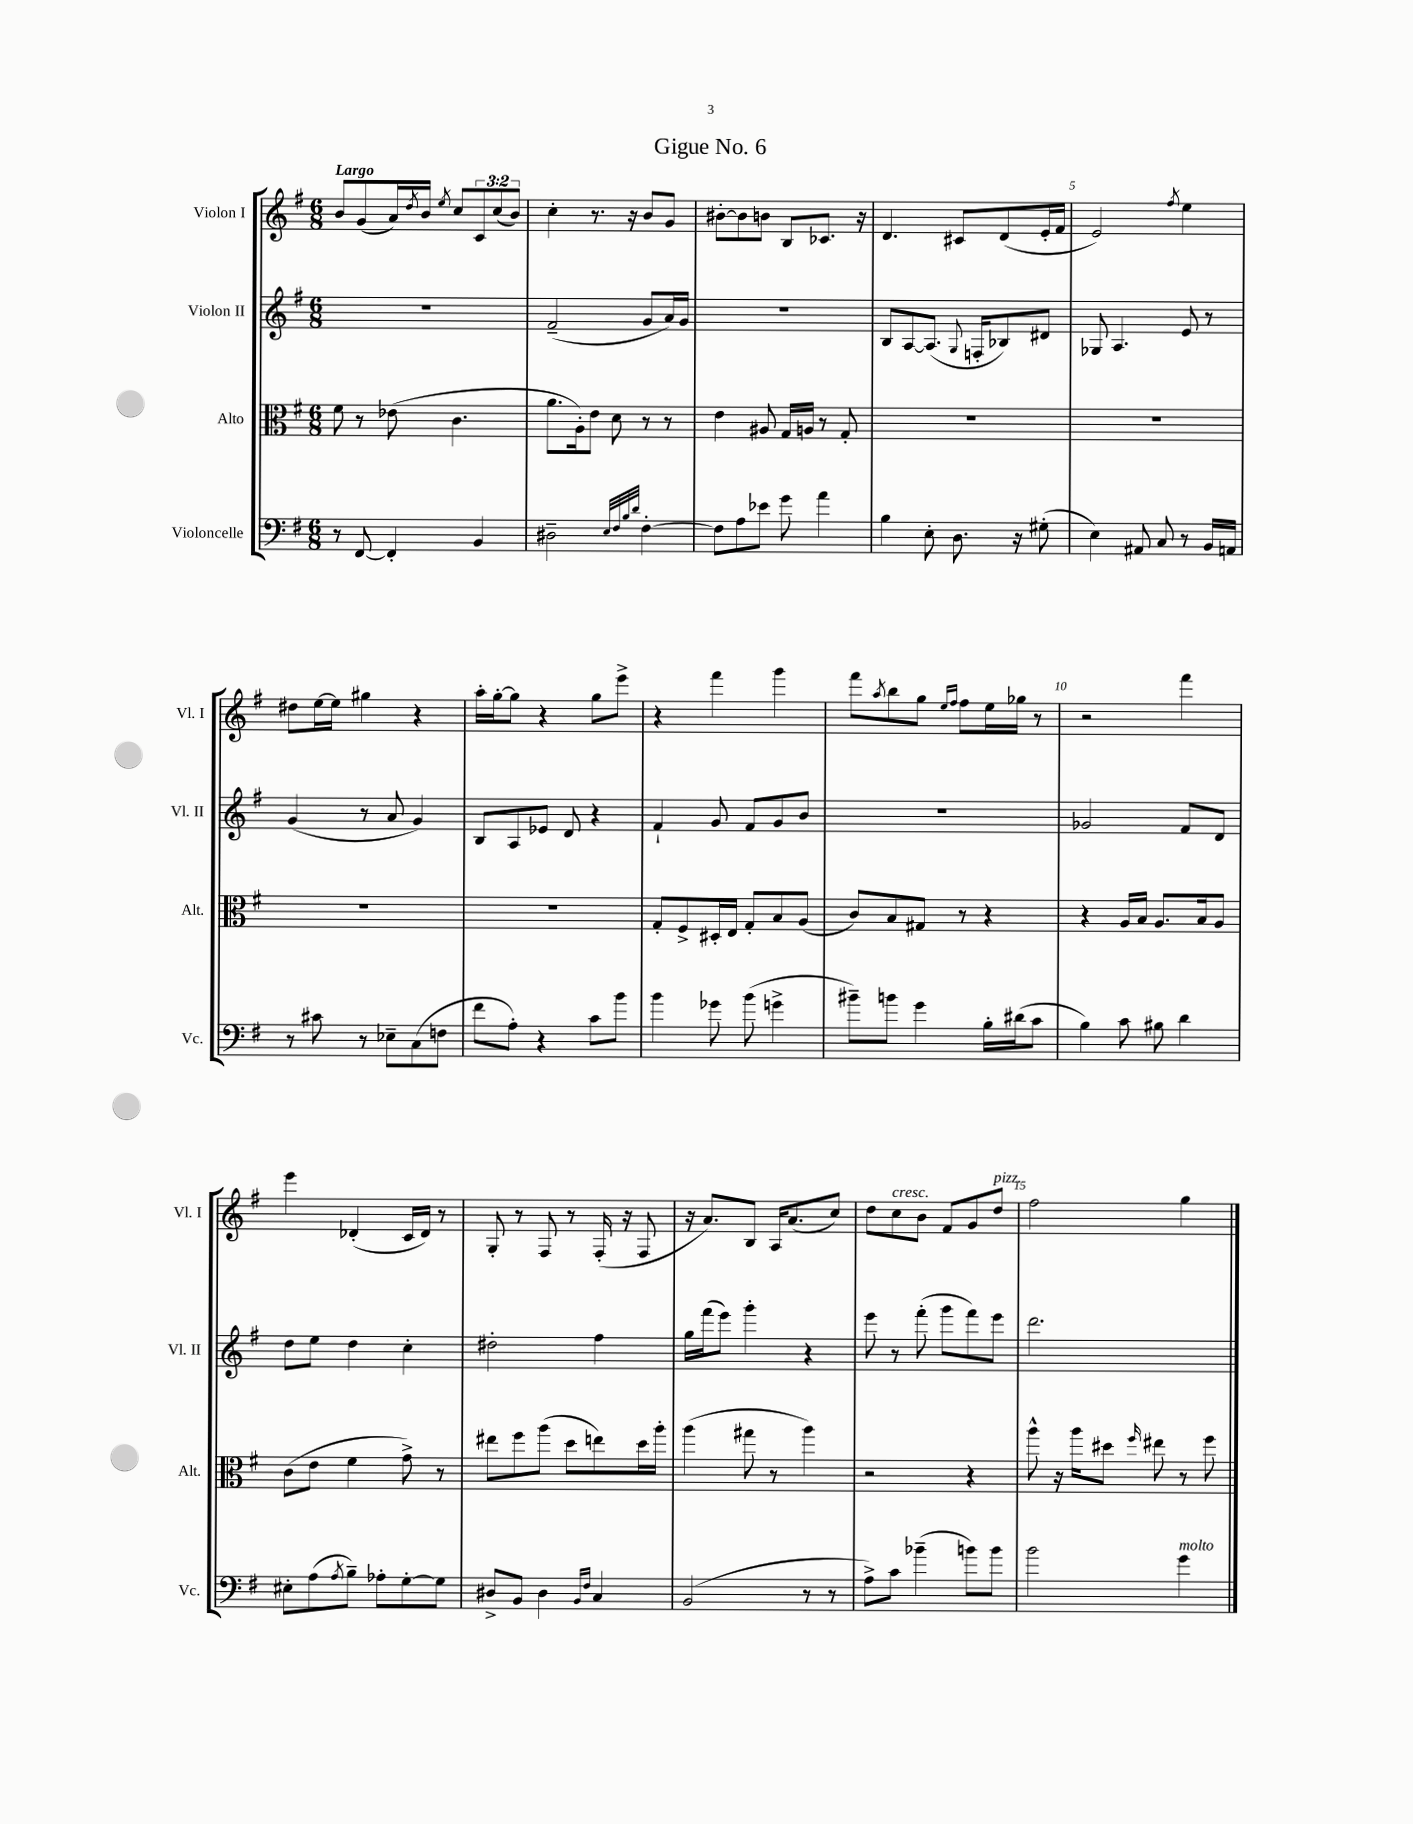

**kern	**kern	**kern	**kern
*staff4	*staff3	*staff2	*staff1
*clefF4	*clefC3	*clefG2	*clefG2
*k[f#]	*k[f#]	*k[f#]	*k[f#]
*M6/8	*M6/8	*M6/8	*M6/8
8r	8f#	2.r	8b
[8FF#	8r	.	(8g
4FF#']	(8e-	.	16a)
.	.	.	8qdd
.	.	.	16b
.	.	.	8qee
.	4.c	.	8cc
4BB	.	.	12c
.	.	.	(12cc
.	.	.	12b)
=	=	=	=
2D#~	8.a	(2f#~	4cc'
.	16A')	.	.
.	8e	.	8.r
.	8d	.	.
.	.	.	16r
32qqE	.	.	.
32qqF#	.	.	.
32qqB	.	.	.
32qqd	.	.	.
[4F#'	8r	8g	8b
.	8r	16a)	8g
.	.	16g	.
=	=	=	=
8F#]	4e	2.r	[8b#'
8A	.	.	8b#]
8e-	8A#	.	8b
8g	16G	.	8B
.	16A	.	.
4a	8r	.	8.c-
.	8G'	.	.
.	.	.	16r
=	=	=	=
4B	2.r	8B	4.d
.	.	[8A	.
8E'	.	(8.A]	.
8.D	.	.	8c#
.	.	8qqG	.
.	.	16F'	.
.	.	8B-)	(8d
16r	.	.	.
(8G#'	.	8d#	16e'
.	.	.	16f#
=	=	=	=
4E)	2.r	8G-	2e)
.	.	4.A	.
8AA#	.	.	.
8C	.	.	.
.	.	.	8qff#
8r	.	8e	4ee
16BB	.	8r	.
16AA	.	.	.
=	=	=	=
8r	2.r	(4g	8dd#
8c#	.	.	[16ee
.	.	.	16ee]
8r	.	8r	4gg#
8E-~	.	8a	.
(8C	.	4g)	4r
8F	.	.	.
=	=	=	=
8f#	2.r	8B	16aa'
.	.	.	[16gg'
8A')	.	8A	8gg]
4r	.	8e-	4r
.	.	8d	.
8c	.	4r	8gg
8b	.	.	8eee^
=	=	=	=
4b	8G'	4f#`	4r
.	8F#^	.	.
8g-	16D#'	8g	4fff#
.	16E	.	.
(8b	8G'	8f#	.
4g^	8B	8g	4ggg
.	(8A	8b	.
=	=	=	=
8b#~)	8c)	2.r	8fff#
.	.	.	8qaa
8b	8B	.	8bb
4g	8G#	.	8gg
.	.	.	16qqee
.	.	.	16qqff#
.	8r	.	8ff#
16B'	4r	.	16ee
(16d#	.	.	16gg-
8c	.	.	8r
=	=	=	=
4B)	4r	2g-	2r
8c	16A	.	.
.	16B	.	.
8B#	8.A	.	.
4d	.	8f#	4fff#
.	16B	.	.
.	8A	8d	.
=	=	=	=
8E#'	(8c	8dd	4eee
(8A	8e	8ee	.
8qA	.	.	.
8B~)	4f#	4dd	(4d-'
8A-'	.	.	.
[8G'	8g^)	4cc'	16c
.	.	.	16d-)
8G]	8r	.	8r
=	=	=	=
8D#^	8ee#	2dd#'	8G'
8BB	8ff#	.	8r
4D#	(8aa	.	8F#
.	8dd	.	8r
16qqBB	.	.	.
16qqF#	.	.	.
4C	8ee)	4ff#	(16F#'
.	.	.	16r
.	16dd	.	8F#
.	16aa'	.	.
=	=	=	=
(2BB	(4aa	16gg	16r
.	.	(16fff#	8.a)
.	.	8eee)	.
.	8gg#	4ggg'	8B
.	8r	.	16A
.	.	.	(8.a
8r	4aa)	4r	.
8r	.	.	8cc)
=	=	=	=
8A^)	2r	8eee	8dd
8c	.	8r	8cc
(4b-~	.	(8fff#'	8b
.	.	8ggg	8f#
8b)	4r	8fff#)	8g
8b	.	8eee	8dd
=	=	=	=
2b	8aa^^	2.ddd	2ff#
.	16r	.	.
.	16aa	.	.
.	8dd#	.	.
.	16qqff#	.	.
.	8ee#	.	.
4g	8r	.	4gg
.	8ff#	.	.
==	==	==	==
*-	*-	*-	*-
